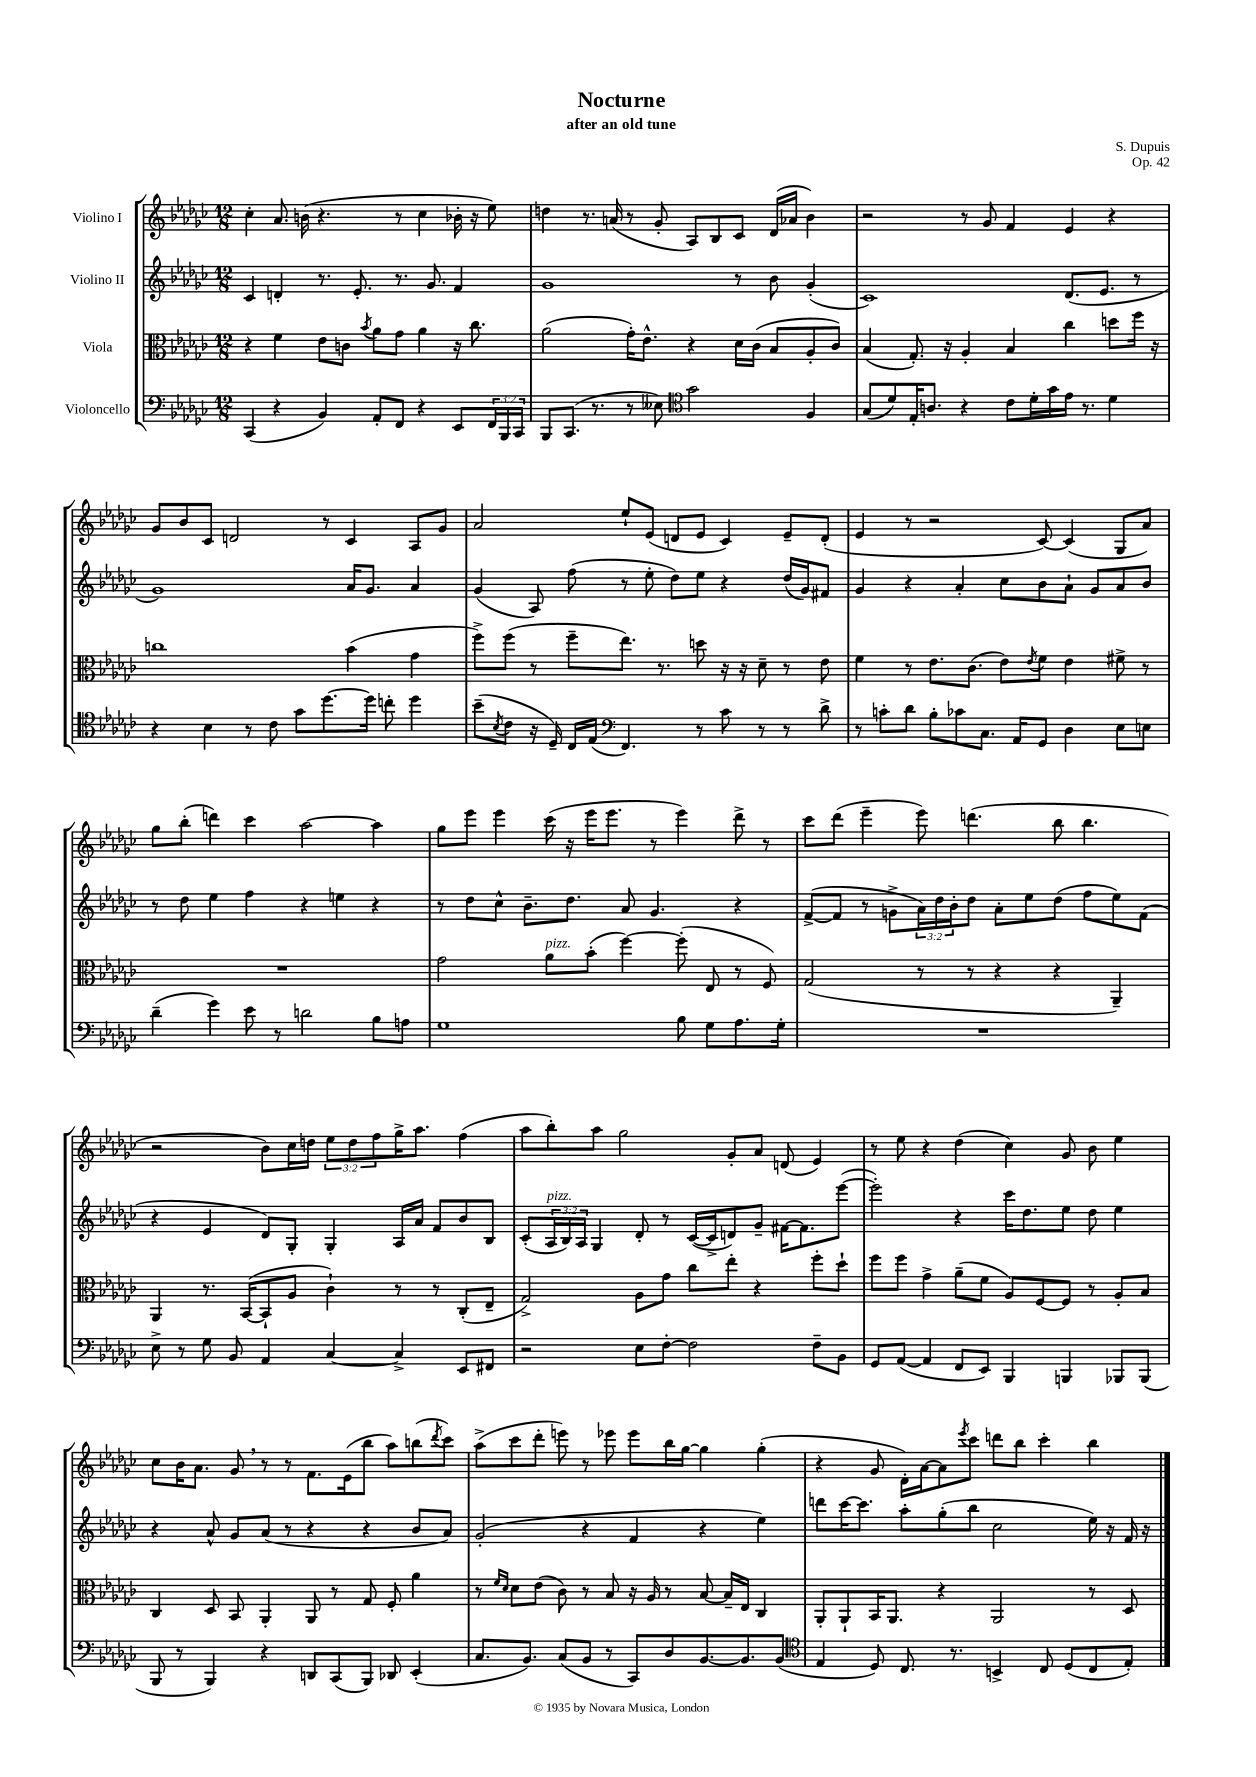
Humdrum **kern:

**kern	**kern	**kern	**kern
*part4	*part3	*part2	*part1
*staff4	*staff3	*staff2	*staff1
*I"Violoncello	*I"Viola	*I"Violino II	*I"Violino I
*clefF4	*clefC3	*clefG2	*clefG2
*k[b-e-a-d-g-c-]	*k[b-e-a-d-g-c-]	*k[b-e-a-d-g-c-]	*k[b-e-a-d-g-c-]
*M12/8	*M12/8	*M12/8	*M12/8
=1	=1	=1	=1
(4CC-/	4r	4c-/	4cc-'\
4r	4f\	4dn'/	8.a-/
.	.	.	(16bn\
4BB-/)	8e-\L	8.r	4.r
.	8cn\J	.	.
.	.	8.e-'/	.
.	8qb-/	.	.
8AA-'/L	8a-\L	.	.
8FF/J	8g-\J	8.r	8r
4r	4a-\	.	4cc-\
.	.	8.g-/	.
8EE-/L	16r	4f/	16b-X'\
.	8.cc-\	.	16r
24FF/L	.	.	8ee-\)
24BBB-/	.	.	.
24CC-/JJ	.	.	.
=2	=2	=2	=2
8BBB-/L	(2a-\	1g-	4ddn\
(8.CC-/J	.	.	.
.	.	.	8.r
8.r	.	.	.
.	.	.	(16an/
8r	16g-'\KL)	.	8r
.	8.e-^^\J	.	.
8E--X\)	.	.	8g-'/
*clefC4	*	*	*
2g-\	4r	.	8A-/L)
.	.	.	8B-/
.	16d-\LL	8r	8c-/J
.	(16c-\JJ	.	.
.	8B-/L	8b-\	(16d-/LL
.	.	.	16a-X/JJ
4F/	8A-'/	(4g-'/	4b-\)
.	8c-/J)	.	.
=3	=3	=3	=3
(8G-/L	(4B-/	1c-)	2r
8d-/)	.	.	.
16E-'/K	8.G-'/)	.	.
8.An/J	.	.	.
.	16r	.	.
4r	4A-'/	.	8r
.	.	.	8g-/
8c-\L	4B-/	.	4f/
16d-'\L	.	.	.
16g-\	.	.	.
16e-\JJ	4cc-\	(8.d-/L	4e-/
8.r	.	.	.
.	.	8.e-/J	.
4d-\	8ddn\L	.	4r
.	16ff\Jk	8r	.
.	16r	.	.
!!LO:LB:g=z
=4	=4	=4	=4
4r	1ccn	1g-)	8g-/L
.	.	.	8b-/
4B-\	.	.	8c-/J
.	.	.	2dn/
8r	.	.	.
8c-\	.	.	.
8g-\L	.	.	.
[8.dd-\	.	.	8r
.	(4b-\	16a-/KL	4c-/
16dd-\Jk]	.	8.g-/J	.
8ccn'\	.	.	.
4dd-\	4g-\	4a-/	8A-/L
.	.	.	8g-/J
=5	=5	=5	=5
(8b-~\L	8ff^\L)	(4g-/	2a-/
8qB-/	.	.	.
8c-\J	(8ff\J	.	.
16r	8r	8A-/)	.
16D-~/)	.	.	.
16C-/LL	8ff~\L	(8ff\	.
(16E-/JJ	.	.	.
*clefF4	*	*	*
4.FF/)	8.ee-\J)	8r	8ee-`/L
.	.	8ee-'\	(8e-/J
.	8.r	.	.
.	.	8dd-\L)	8dn/L
8r	8ddn\	8ee-\J	8e-/J
8c-\	16r	4r	4c-/)
.	16r	.	.
8r	8d-~\	.	.
8r	8r	(16dd-/LL	8e-~/L
.	.	16g-/J)	.
8d-^\	8e-\	8f#X/J	(8d'/J
=6	=6	=6	=6
8r	4f\	4g-/	4e-/
8cn'\L	.	.	.
8d-\J	8r	4r	8r
8B-'\L	8.e-\L	.	2r
8c-X\	.	4a-'/	.
.	(8.c-\J	.	.
8.C-\J	.	.	.
.	8e-\L)	8cc-\L	.
16AA-/KL	.	.	.
.	8qe-/	.	.
8GG-/J	8f\J	8b-\	[8c-/)
4D-\	4e-\	8a-`\J	(4c-/]
.	.	8g-/L	.
8E-\L	8f#X^\	8a-/	8G-/L
8En\J	8r	8b-/J	8a-/J)
!!LO:LB:g=z
=7	=7	=7	=7
(4d-~\	1.r	8r	8gg-\L
.	.	8dd-\	(8bb-'\J
4g-\)	.	4ee-\	4dddn\)
8e-\	.	4ff\	4ccc-\
8r	.	.	.
2dn\	.	4r	[2aa-\
.	.	4een\	.
8B-\L	.	4r	4aa-\]
8An\J	.	.	.
=8	=8	=8	=8
1G-	2g-\	8r	8gg-\L
.	.	8dd-\L	8eee-\J
.	.	8cc-^^\J	4eee-\
.	.	8.b-~\L	.
!	!LO:TX:a:i:t=pizz.	!	!
.	8a-\L	.	(16ccc-\
.	.	8.dd-\J	16r
.	(8b-'\J	.	16eee-\KL
.	.	.	8.eee-\J
.	[4ff\)	8a-/	.
.	.	4.g-/	8r
8B-\	(8ff'\]	.	4eee-\)
8G-\L	8E-/	.	.
8.A-\	8r	4r	8ddd-^\
.	8F/)	.	8r
16G-'\Jk	.	.	.
=9	=9	=9	=9
1.r	(2G-/	([8f^/L	8ccc-\L
.	.	8f/J]	(8ddd-\J
.	.	8r	4eee-~\
.	.	8gn^\L	.
.	8r	24a-\L)	8eee-\)
.	.	24dd-\	.
.	.	24b-'\J	.
.	8r	8dd-\J	(4.dddn\
.	4r	8a-'\L	.
.	.	8ee-\	.
.	4r	(8dd-\J	8bb-\
.	.	8ff\L	4.bb-\
.	4AA-~/)	8ee-\)	.
.	.	(8f\J	.
!!LO:LB:g=z
=10	=10	=10	=10
8E-^\	4AA-/	4r	2r
8r	.	.	.
8G-\	8.r	4e-/	.
8BB-/	.	.	.
.	([16BB-/KL	.	.
4AA-/	8BB-`/]	8d-/L)	8b-\L)
.	8A-/J	8G-'/J	16cc-\L
.	.	.	16ddn\JJ
[4C-/	4c-`\)	4G-'/	12ee-\L
.	.	.	12dd\
.	.	.	12ff\
4C-^/]	8r	16A-/LL	16gg-^\K
.	.	16a-/JJ	8.aa-\J
.	8r	8f/L	.
8EE-/L	(8C-'/L	8b-/	(4ff\
8FF#X/J	8E-~/J	8B-/J	.
=11	=11	=11	=11
2r	2G-^/)	(8c-'/L	8aa-\L
!	!	!LO:TX:a:i:t=pizz.	!
.	.	24A-/L	8bb-'\)
.	.	24B-/)	.
.	.	24A-/JJ	.
.	.	4G-/	8aa-\J
.	.	.	2gg-\
8E-\L	8A-\L	8d-'/	.
[8F'\J	8g-\J	8r	.
2F\]	8cc-\L	([16c-/LL	.
.	.	16c-^/J]	.
.	8ee-'\J	8dn/)	8g-'/L
.	4r	8g-~/J	8a-/J
.	.	[16f#X\KL	(8dn/
.	.	8.f#\]	.
8F~\L	8ff'\L	.	4e-/)
8BB-\J	8dd-`\J	([8eee-\J	.
=12	=12	=12	=12
8GG-/L	8ff\L	2eee-'\])	8r
([8AA-/J	8ff\J	.	8ee-\
4AA-/]	4g-^\	.	4r
8FF/L	(8a-~\L	4r	(4dd-\
8EE-/J)	8f\J	.	.
4BBB-/	8A-/L)	16ccc-\KL	4cc-\)
.	.	8.dd-\	.
.	[8F/	.	.
4BBBn/	8F/J]	8ee-\J	8g-/
.	8r	8dd-\	8b-\
8BBB-X/L	8A-'/L	4ee-\	4ee-\
(8BBB-/J	8B-/J	.	.
!!LO:LB:g=z
=13	=13	=13	=13
8BBB-/	4C-/	4r	8cc-\L
8r	.	.	16b-\K
.	.	.	8.a-\J
4BBB-/)	8D-/	8a-^^/	.
.	8BB-/	8g-/L	8g-,/
4r	4AA-'/	(8a-/J	8r
.	.	8r	8r
8DDn/L	8AA-/	4r	8.f\L
(8CC-/	8r	.	.
.	.	.	(16e-\k
8BBB-/J)	8G-/	4r	8bb-\J
8DD-X/	8F'/	.	8aa-\L)
(4EE-'/	4a-\	8b-/L	(8bbn\
.	.	.	8qddd-/
.	.	8a-/J)	8ccc-\J)
=14	=14	=14	=14
8.C-/L	8r	(2g-'/	(8aa-^\L
.	16qqf/LL	.	.
.	16qqd-/JJ	.	.
.	8d-\L	.	8ccc-\
8.BB-/J)	.	.	.
.	(8e-\J	.	8ddd-'\J
(8C-/L	8c-\)	.	8eeen\)
8BB-/J	8r	4r	8r
8r	8B-/	.	8eee-X\
8CC-/L)	16r	4f/	8eee-\L
.	16A-/	.	.
8D-/	8r	.	16bb-\L
.	.	.	[16gg-\JJ
[8.BB-/	[8B-/	4r	4gg-\]
.	16B-~/LL]	.	.
8.BB-/]	16E-/JJ	.	.
.	4C-/	4ee-\)	(4gg-'\
(8BB-/J	.	.	.
=15	=15	=15	=15
*clefC4	*	*	*
4E-/	8AA-'/L	8dddn\L	4r
.	8AA-`/	[16ccc-\K	.
.	.	8.ccc-\J]	.
8D-/)	16BB-/K	.	8g-/
.	8.AA-/J	.	.
8.C-/	.	8aa-'\L	16d-'\LL)
.	.	.	[16a-\J
.	4r	(8gg-'\	8a-\]
8.r	.	.	.
.	.	.	8qeee-/
.	.	8bb-\J	8ccc-\J
4BBn^/	2AA-/	2cc-\	8dddn\L
.	.	.	8bb-\J
8C-/	.	.	4ccc-'\
(8D-/L	.	.	.
8C-/	8r	16ee-\)	4bb-\
.	.	16r	.
8E-'/J)	8D-/	16f/	.
.	.	16r	.
==	==	==	==
*-	*-	*-	*-
